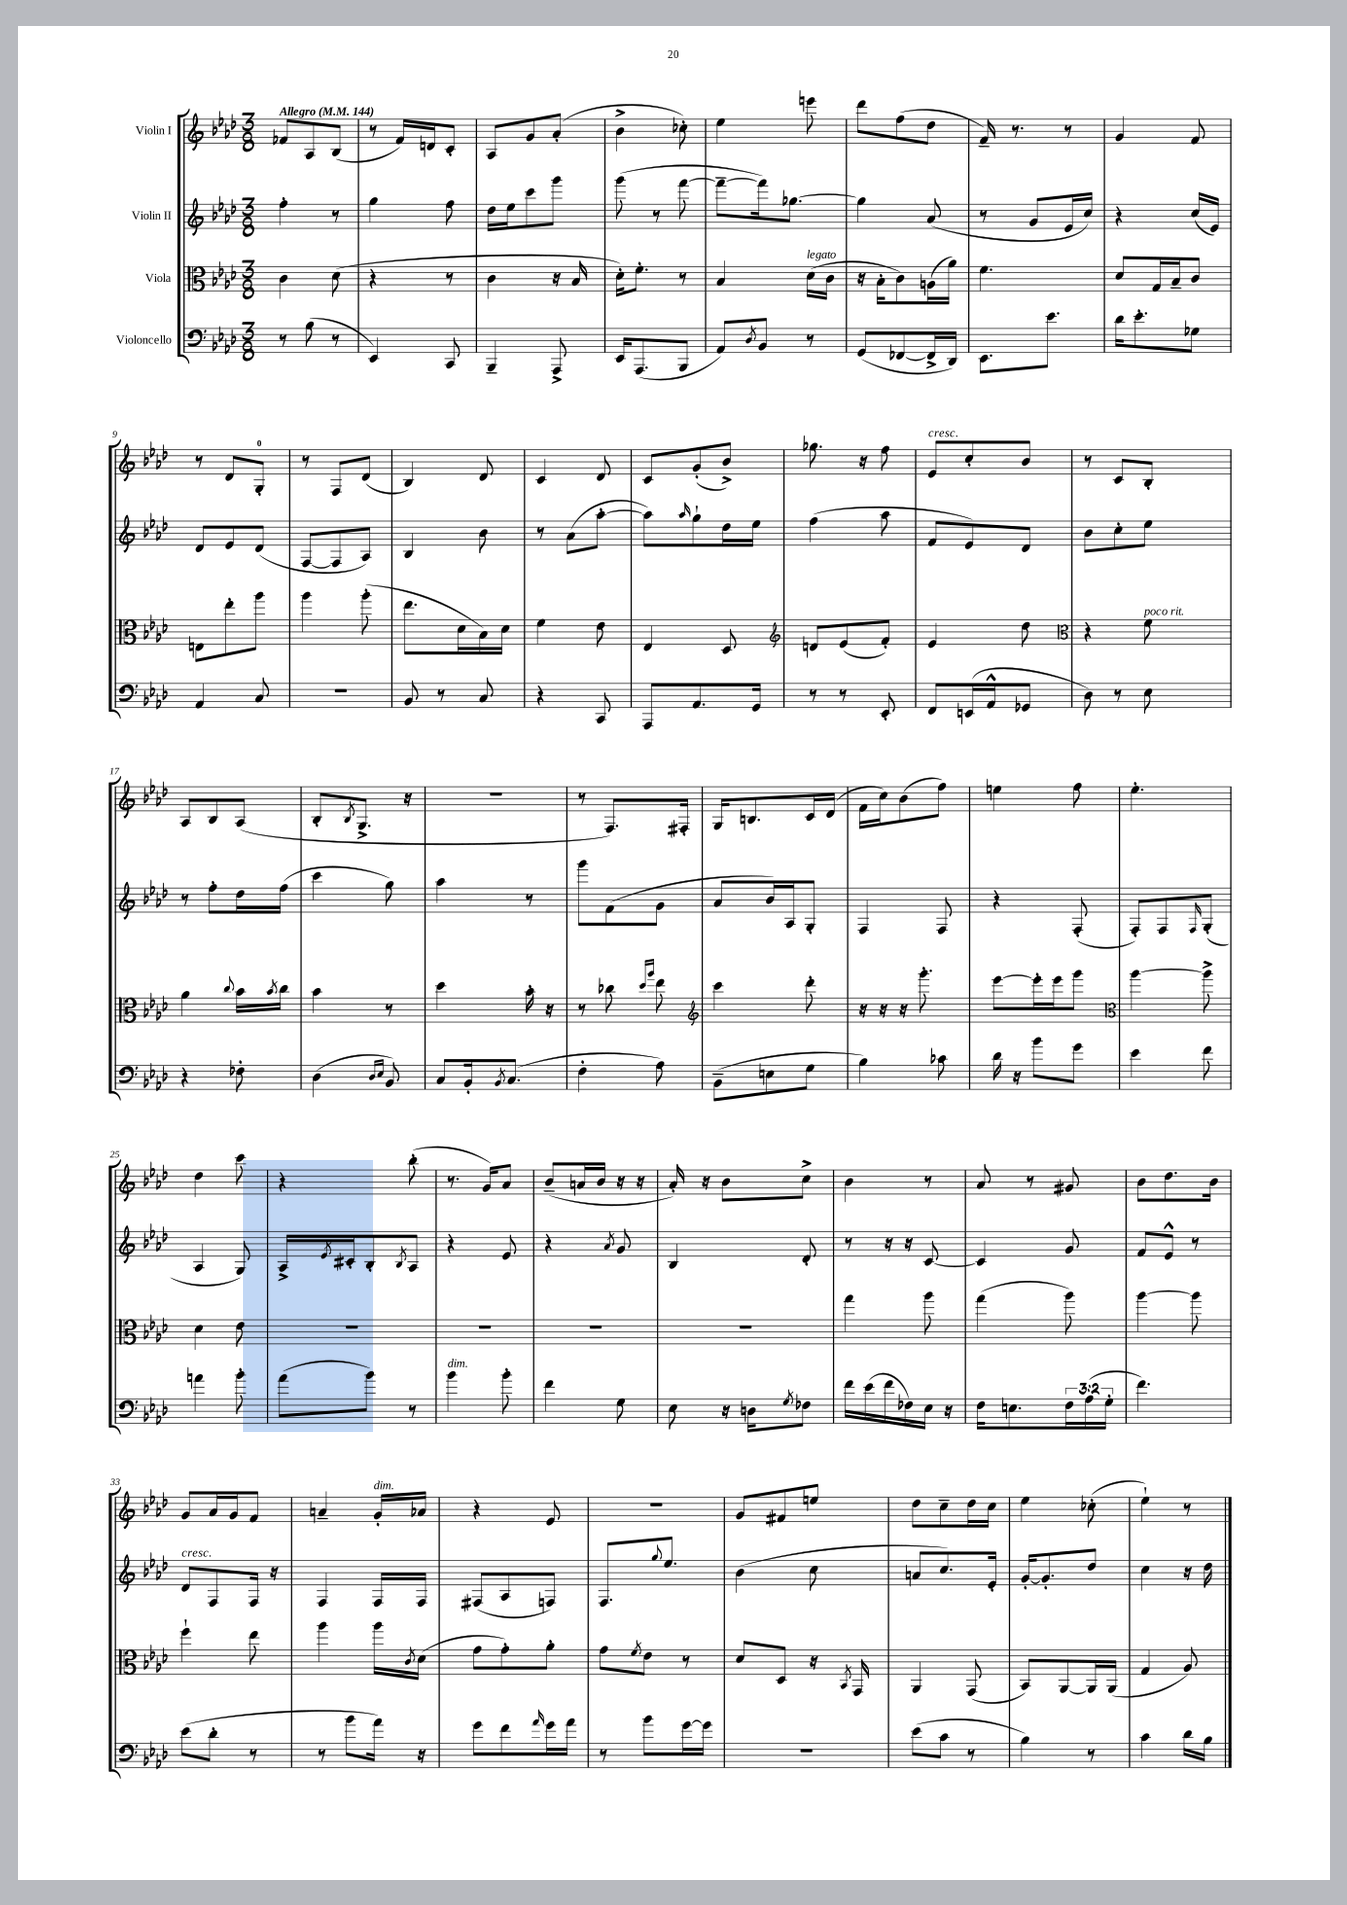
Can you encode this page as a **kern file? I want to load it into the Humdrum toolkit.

**kern	**kern	**kern	**kern
*part4	*part3	*part2	*part1
*staff4	*staff3	*staff2	*staff1
*I"Violoncello	*I"Viola	*I"Violin II	*I"Violin I
*clefF4	*clefC3	*clefG2	*clefG2
*k[b-e-a-d-]	*k[b-e-a-d-]	*k[b-e-a-d-]	*k[b-e-a-d-]
*M3/8	*M3/8	*M3/8	*M3/8
*MM144	*MM144	*MM144	*MM144
=1	=1	=1	=1
!	!	!	!LO:TX:a:B:t=Allegro
8r	4c\	4ff'\	8f-X/L
(8B-\	.	.	8A-/
8r	(8d-\	8r	(8B-/J
=2	=2	=2	=2
4EE-/)	4r	4gg\	8r
.	.	.	16f/LL)
.	.	.	16dn/J
8CC/	8r	8ff\	8c'/J
=3	=3	=3	=3
4BBB-~/	4c\	16dd-\LL	8A-/L
.	.	16ee-\J	.
.	.	8ccc\	8g/
8AAA-^/	16r	8ggg\J	(8a-'/J
.	16B-/	.	.
=4	=4	=4	=4
16EE-/KL	16d-'\KL)	(8ggg\	4b-^\
(8.AAA-/	8.f'\J	.	.
.	.	8r	.
8BBB-/J	8r	[8fff\	8cc-X'\)
=5	=5	=5	=5
8AA-/L)	4B-/	8fff~\L_	4ee-\
8qD-/	.	.	.
8BB-/J	.	16fff\k])	.
.	.	[8.gg-X\J	.
!	!LO:TX:a:i:t=legato	!	!
8r	(16d-\LL	.	8eeen\
.	16c\JJ	.	.
=6	=6	=6	=6
(8GG/L	16r	4gg-\]	8ddd-\L
.	16B-'\KL	.	.
[8FF-X/	8c\)	.	(8ff\
16FF-^/L]	(16An\L	(8a-/	8dd-\J
16DD-/JJ)	16a-\JJ)	.	.
=7	=7	=7	=7
8.EE-\L	4.f\	8r	16f~/)
.	.	.	8.r
.	.	8g/L	.
8.e-\J	.	.	.
.	.	16e-/L	8r
.	.	16cc/JJ)	.
=8	=8	=8	=8
16d-\KL	8d-/L	4r	4g/
8.e-'\	.	.	.
.	16G/L	.	.
.	16B-~/J	.	.
8G-X\J	8c/J	(16cc/LL	8f/
.	.	16e-/JJ)	.
!!LO:LB:g=z
=9	=9	=9	=9
4AA-/	8En\L	8d-/L	8r
.	8ee-'\	8e-/	8d-/L
8C/	8aa-\J	(8d-/J	8G'/J
=10	=10	=10	=10
4.r	4aa-\	[8F/L	8r
.	.	8F/]	8F/L
.	(8aa-'\	8A-/J)	(8d-/J
=11	=11	=11	=11
8BB-/	8.ee-\L	4B-/	4B-/)
8r	.	.	.
.	16d-\L	.	.
8C/	16B-\)	8b-\	8d-/
.	16d-\JJ	.	.
=12	=12	=12	=12
4r	4f\	8r	4c/
.	.	(8a-\L	.
8CC/	8e-\	[8aa-'\J	8d-/
=13	=13	=13	=13
8AAA-/L	4E-/	8aa-\L])	8c/L
.	.	16qqaa-/	.
8.AA-/	.	8gg`\	(8g'/
.	8D-/	16dd-\L	8b-^/J)
16GG/Jk	.	16ee-\JJ	.
=14	=14	=14	=14
*	*clefG2	*	*
8r	8dn/L	(4ff\	8.gg-X\
8r	(8e-/	.	.
.	.	.	16r
8EE-'/	8f'/J)	8aa-\	8ff\
=15	=15	=15	=15
!	!	!	!LO:TX:a:i:t=cresc.
8FF/L	4e-/	8f/L	8e-/L
(16EEn/L	.	8e-/)	8cc'/
16AA-^^/J	.	.	.
8GG-X/J	8dd-\	8d-/J	8b-/J
=16	=16	=16	=16
*	*clefC3	*	*
8D-\)	4r	8b-\L	8r
8r	.	8cc'\	8c/L
!	!LO:TX:a:i:t=poco rit.	!	!
8E-\	8f\	8ee-\J	8B-'/J
!!LO:LB:g=z
=17	=17	=17	=17
4r	4a-\	8r	8A-/L
.	.	8ff'\L	8B-/
.	8qqcc/	.	.
8F-X'\	16b-\LL	16dd-\L	(8A-/J
.	8qb-/	.	.
.	16cc\JJ	(16ff\JJ	.
=18	=18	=18	=18
(4D-\	4b-\	4ccc\	8B-'/L
.	.	.	8qB-/
.	.	.	8.G^/J
16qqD-/LL	.	.	.
16qqE-/JJ	.	.	.
8BB-/)	8r	8gg\)	.
.	.	.	16r
=19	=19	=19	=19
8C/L	4dd-\	4aa-\	4.r
16BB-'/k	.	.	.
8qBB-/	.	.	.
(8.C/J	.	.	.
.	16b-'\	8r	.
.	16r	.	.
=20	=20	=20	=20
4F'\	8r	8ggg\L	8r
.	8cc-X\	(8f\	8.F/L)
.	16qqdd-/LL	.	.
.	16qqaa-/JJ	.	.
8A-\)	8ee-\	8g\J	.
.	.	.	16F#X'/Jk
=21	=21	=21	=21
*	*clefG2	*	*
(8BB-~\L	4ccc\	8a-/L	16G/KL
.	.	.	8.Bn/
8En\	.	16b-/L)	.
.	.	16A-/J	.
8G\J	8ddd-'\	8G'/J	16c/L
.	.	.	(16d-/JJ
=22	=22	=22	=22
4B-\)	16r	4F/	16f\LL
.	16r	.	16cc\J)
.	16r	.	(8b-\
.	8.ggg'\	.	.
8c-X\	.	8F/	8ff\J)
=23	=23	=23	=23
16d-\	[8eee-\L	4r	4een\
16r	.	.	.
8b-\L	16eee-'\L]	.	.
.	16eee-\J	.	.
8g\J	8ggg\J	(8F'/	8ff\
=24	=24	=24	=24
*	*clefC3	*	*
4e-\	[4aa-\	8F'/L)	4.ee-'\
.	.	8F/	.
.	.	16qqF/	.
8f\	8aa-^\]	(8G'/J	.
!!LO:LB:g=z
=25	=25	=25	=25
4an\	4d-\	4A-/	4dd-\
8b-'\	8e-\	8G/)	8ccc\
=26	=26	=26	=26
(8a-\L	4.r	16A-^/LL	4r
.	.	8qe-/	.
.	.	16c#X'/J	.
8b-\J)	.	8B-'/	.
.	.	8qB-/	.
8r	.	8A-/J	(8bb-'\
=27	=27	=27	=27
!LO:TX:a:i:t=dim.	!	!	!
4b-\	4.r	4r	8.r
.	.	.	16g/KL)
8b-'\	.	8e-/	8a-/J
=28	=28	=28	=28
4f\	4.r	4r	(8b-~/L
.	.	.	16an/L
.	.	.	16b-/JJ
.	.	8qa-/	.
8G\	.	8g/	16r
.	.	.	16r
=29	=29	=29	=29
8E-\	4.r	4B-/	16a-'/)
.	.	.	16r
16r	.	.	8b-\L
16Dn\KL	.	.	.
8qG/	.	.	.
8F-X\J	.	8d-'/	8cc^\J
=30	=30	=30	=30
16f\LL	4gg\	8r	4b-\
(16e-\	.	.	.
16f\	.	16r	.
16F-X\)	.	16r	.
16E-\JJ	8aa-\	[8c/	8r
16r	.	.	.
=31	=31	=31	=31
16F\KL	(4gg\	4c/]	8a-/
8.En\	.	.	.
.	.	.	8r
24F\L	8aa-\)	8g/	8g#X/
(24A-\	.	.	.
24G'\JJ	.	.	.
=32	=32	=32	=32
4.f\)	[4aa-\	8f/L	8b-\L
.	.	8e-^^/J	8.dd-\
.	8aa-\]	8r	.
.	.	.	16b-\Jk
!!LO:LB:g=z
=33	=33	=33	=33
!	!	!LO:TX:a:i:t=cresc.	!
(8e-\L	4ff`\	8d-/L	8g/L
8d-'\J	.	8F/	16a-/L
.	.	.	16g/J
8r	8ee-\	16F/Jk	8f/J
.	.	16r	.
=34	=34	=34	=34
8r	4aa-\	4F/	4an~/
8b-\L	.	.	.
!	!	!	!LO:TX:a:i:t=dim.
16a-\Jk)	16aa-\LL	16F/LL	16g'/LL
.	8qc/	.	.
16r	(16d-\JJ	16F/JJ	16a-X/JJ
=35	=35	=35	=35
8g\L	8g\L	(8F#X/L	4r
8f\	8g'\)	8A-/	.
16qqa-/	.	.	.
16g\L	8a-'\J	8Fn/J)	8e-/
16a-\JJ	.	.	.
=36	=36	=36	=36
8r	8g\L	8.F/L	4.r
.	8qf/	.	.
8b-\L	8e-\J	.	.
.	.	8qqgg/	.
.	.	8.ee-/J	.
[16g\L	8r	.	.
16g\JJ]	.	.	.
=37	=37	=37	=37
4.r	8d-/L	(4b-\	8g/L
.	8D-/J	.	8f#X/
.	16r	8cc\	8een/J
.	8qBB-/	.	.
.	16GG/	.	.
=38	=38	=38	=38
(8e-\L	4AA-/	8an/L	8dd-\L
8c\J	.	8.cc/)	8cc~\
8r	(8GG/	.	16dd-\L
.	.	16e-'/Jk	16cc\JJ
=39	=39	=39	=39
4B-\)	8BB-/L)	[16g'/KL	4ee-\
.	.	8.g'/]	.
.	[8AA-/	.	.
8r	16AA-/L]	8dd-/J	(8cc-X'\
.	(16AA-/JJ	.	.
=40	=40	=40	=40
4c\	4G/	4cc\	4ee-`\)
16d-\LL	8A-/)	16r	8r
16B-\JJ	.	16dd-\	.
==	==	==	==
*-	*-	*-	*-
